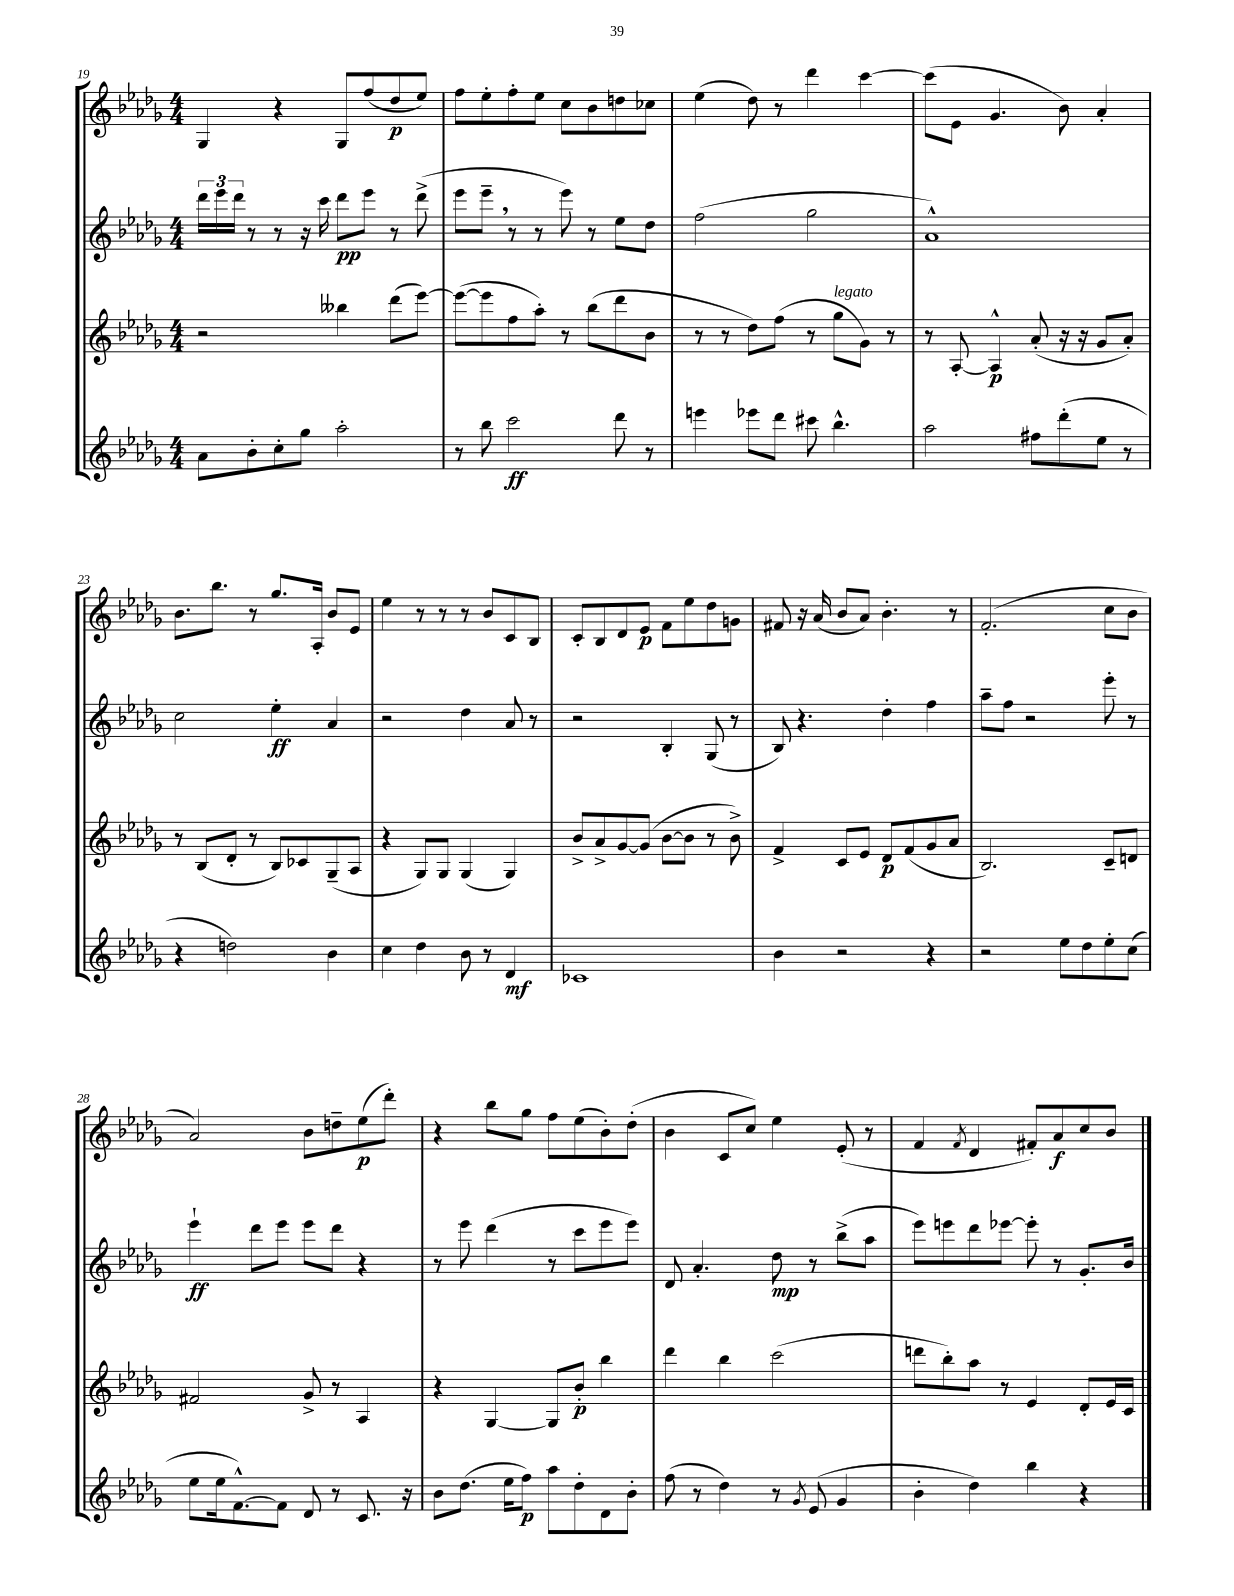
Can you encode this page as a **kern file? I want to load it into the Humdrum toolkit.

**kern	**dynam	**kern	**dynam	**kern	**dynam	**kern	**dynam
*part4	*part4	*part3	*part3	*part2	*part2	*part1	*part1
*staff4	*staff4	*staff3	*staff3	*staff2	*staff2	*staff1	*staff1
*clefG2	*	*clefG2	*	*clefG2	*	*clefG2	*
*k[b-e-a-d-g-]	*	*k[b-e-a-d-g-]	*	*k[b-e-a-d-g-]	*	*k[b-e-a-d-g-]	*
*M4/4	*	*M4/4	*	*M4/4	*	*M4/4	*
=19	=19	=19	=19	=19	=19	=19	=19
8a-\L	.	2r	.	24ddd-\LL	.	4G-/	.
.	.	.	.	24eee-\	.	.	.
.	.	.	.	24ddd-\JJ	.	.	.
8b-'\	.	.	.	8r	.	.	.
8cc'\	.	.	.	8r	.	4r	.
8gg-\J	.	.	.	16r	.	.	.
.	.	.	.	16ccc\	.	.	.
2aa-'\	.	4bb--X\	.	8ddd-\L	pp	8G-/L	.
.	.	.	.	8eee-\J	.	(8ff/	.
.	.	(8ddd-\L	.	8r	.	8dd-/	p
.	.	[8eee-\J)	.	(8ddd-^\	.	8ee-/J)	.
=20	=20	=20	=20	=20	=20	=20	=20
8r	.	(8eee-\L_	.	8eee-\L	.	8ff\L	.
8bb-\	.	8eee-\]	.	8eee-~,\J	.	8ee-'\	.
2ccc\	ff	8ff\	.	8r	.	8ff'\	.
.	.	8aa-'\J)	.	8r	.	8ee-\J	.
.	.	8r	.	8eee-\)	.	8cc\L	.
.	.	(8bb-\L	.	8r	.	8b-\	.
8ddd-\	.	8ddd-\	.	8ee-\L	.	8ddn\	.
8r	.	8b-\J	.	8dd-\J	.	8cc-X\J	.
=21	=21	=21	=21	=21	=21	=21	=21
4eeen\	.	8r	.	(2ff\	.	(4ee-\	.
.	.	8r	.	.	.	.	.
8eee-X\L	.	8dd-\L)	.	.	.	8dd-\)	.
8ddd-\J	.	(8ff\J	.	.	.	8r	.
8ccc#X\	.	8r	.	2gg-\	.	4ddd-\	.
!	!	!LO:TX:a:i:t=legato	!	!	!	!	!
4.bb-^^\	.	8gg-\L	.	.	.	.	.
.	.	8g-\J)	.	.	.	[4ccc\	.
.	.	8r	.	.	.	.	.
=22	=22	=22	=22	=22	=22	=22	=22
2aa-\	.	8r	.	1a-^^)	.	(8ccc\L]	.
.	.	[8A-'/	.	.	.	8e-\J	.
.	.	4A-^^/]	p	.	.	4.g-/	.
8ff#X\L	.	(8a-'/	.	.	.	.	.
(8ddd-'\	.	16r	.	.	.	8b-\)	.
.	.	16r	.	.	.	.	.
8ee-\J	.	8g-/L	.	.	.	4a-'/	.
8r	.	8a-'/J)	.	.	.	.	.
!!LO:LB:g=z
=23	=23	=23	=23	=23	=23	=23	=23
4r	.	8r	.	2cc\	.	8.b-\L	.
.	.	(8B-/L	.	.	.	.	.
.	.	.	.	.	.	8.bb-\J	.
2ddn\)	.	8d-'/J	.	.	.	.	.
.	.	8r	.	.	.	8r	.
.	.	8B-/L)	.	4ee-'\	ff	8.gg-/L	.
.	.	8c-X/	.	.	.	.	.
.	.	.	.	.	.	16A-'/Jk	.
4b-\	.	(8G-~/	.	4a-/	.	8b-/L	.
.	.	8A-/J	.	.	.	8e-/J	.
=24	=24	=24	=24	=24	=24	=24	=24
4cc\	.	4r	.	2r	.	4ee-\	.
4dd-\	.	8G-/L)	.	.	.	8r	.
.	.	8G-/J	.	.	.	8r	.
8b-\	.	(4G-/	.	4dd-\	.	8r	.
8r	.	.	.	.	.	8b-/L	.
4d-/	mf	4G-/)	.	8a-/	.	8c/	.
.	.	.	.	8r	.	8B-/J	.
=25	=25	=25	=25	=25	=25	=25	=25
1c-X	.	8b-^/L	.	2r	.	8c'/L	.
.	.	8a-^/	.	.	.	8B-/	.
.	.	[8g-/	.	.	.	8d-/	.
.	.	(8g-/J]	.	.	.	8e-/J	p
.	.	[8b-\L	.	4B-'/	.	8f\L	.
.	.	8b-\J]	.	.	.	8ee-\	.
.	.	8r	.	(8G-/	.	8dd-\	.
.	.	8b-^\)	.	8r	.	8gn\J	.
=26	=26	=26	=26	=26	=26	=26	=26
4b-\	.	4f^/	.	8B-/)	.	8f#X/	.
.	.	.	.	4.r	.	16r	.
.	.	.	.	.	.	(16a-/	.
2r	.	8c/L	.	.	.	8b-/L	.
.	.	8e-/J	.	.	.	8a-/J)	.
.	.	8d-/L	p	4dd-'\	.	4.b-'\	.
.	.	(8f/	.	.	.	.	.
4r	.	8g-/	.	4ff\	.	.	.
.	.	8a-/J	.	.	.	8r	.
=27	=27	=27	=27	=27	=27	=27	=27
2r	.	2.B-/)	.	8aa-~\L	.	(2.f'/	.
.	.	.	.	8ff\J	.	.	.
.	.	.	.	2r	.	.	.
8ee-\L	.	.	.	.	.	.	.
8dd-\	.	.	.	.	.	.	.
8ee-'\	.	8c~/L	.	8eee-'\	.	8cc\L	.
(8cc\J	.	8dn/J	.	8r	.	8b-\J	.
!!LO:LB:g=z
=28	=28	=28	=28	=28	=28	=28	=28
8ee-\L	.	2f#X/	.	4eee-`\	ff	2a-/)	.
16ee-\k	.	.	.	.	.	.	.
[8.f^^\)	.	.	.	.	.	.	.
.	.	.	.	8ddd-\L	.	.	.
8f\J]	.	.	.	8eee-\J	.	.	.
8d-/	.	8g-^/	.	8eee-\L	.	8b-\L	.
8r	.	8r	.	8ddd-\J	.	8ddn~\	.
8.c/	.	4A-/	.	4r	.	(8ee-\	p
.	.	.	.	.	.	8ddd-'\J)	.
16r	.	.	.	.	.	.	.
=29	=29	=29	=29	=29	=29	=29	=29
8b-\L	.	4r	.	8r	.	4r	.
(8.dd-\J	.	.	.	8eee-\	.	.	.
.	.	[4G-/	.	(4ddd-\	.	8bb-\L	.
16ee-\KL	.	.	.	.	.	.	.
8ff\J)	p	.	.	.	.	8gg-\J	.
8aa-\L	.	8G-/L]	.	8r	.	8ff\L	.
8dd-'\	.	8b-'/J	p	8ccc\L	.	(8ee-\	.
8d-\	.	4bb-\	.	8eee-\	.	8b-'\)	.
8b-'\J	.	.	.	8eee-\J)	.	(8dd-'\J	.
=30	=30	=30	=30	=30	=30	=30	=30
(8ff\	.	4ddd-\	.	8d-/	.	4b-\	.
8r	.	.	.	4.a-'/	.	.	.
4dd-\)	.	4bb-\	.	.	.	8c/L	.
.	.	.	.	.	.	8cc/J)	.
8r	.	(2ccc\	.	8dd-\	mp	4ee-\	.
8qg-/	.	.	.	.	.	.	.
(8e-/	.	.	.	8r	.	.	.
4g-/	.	.	.	(8bb-^\L	.	(8e-'/	.
.	.	.	.	8aa-\J	.	8r	.
=31	=31	=31	=31	=31	=31	=31	=31
4b-'\	.	8dddn\L	.	8eee-\L)	.	4f/	.
.	.	8bb-'\)	.	8eeen\	.	.	.
.	.	.	.	.	.	8qf/	.
4dd-\)	.	8aa-\J	.	8ddd-\	.	4d-/	.
.	.	8r	.	[8eee-X\J	.	.	.
4bb-\	.	4e-/	.	8eee-'\]	.	8f#X'/L)	.
.	.	.	.	8r	.	8a-/	f
4r	.	8d-'/L	.	8.g-'/L	.	8cc/	.
.	.	16e-/L	.	.	.	8b-/J	.
.	.	16c/JJ	.	16b-/Jk	.	.	.
==	==	==	==	==	==	==	==
*-	*-	*-	*-	*-	*-	*-	*-
